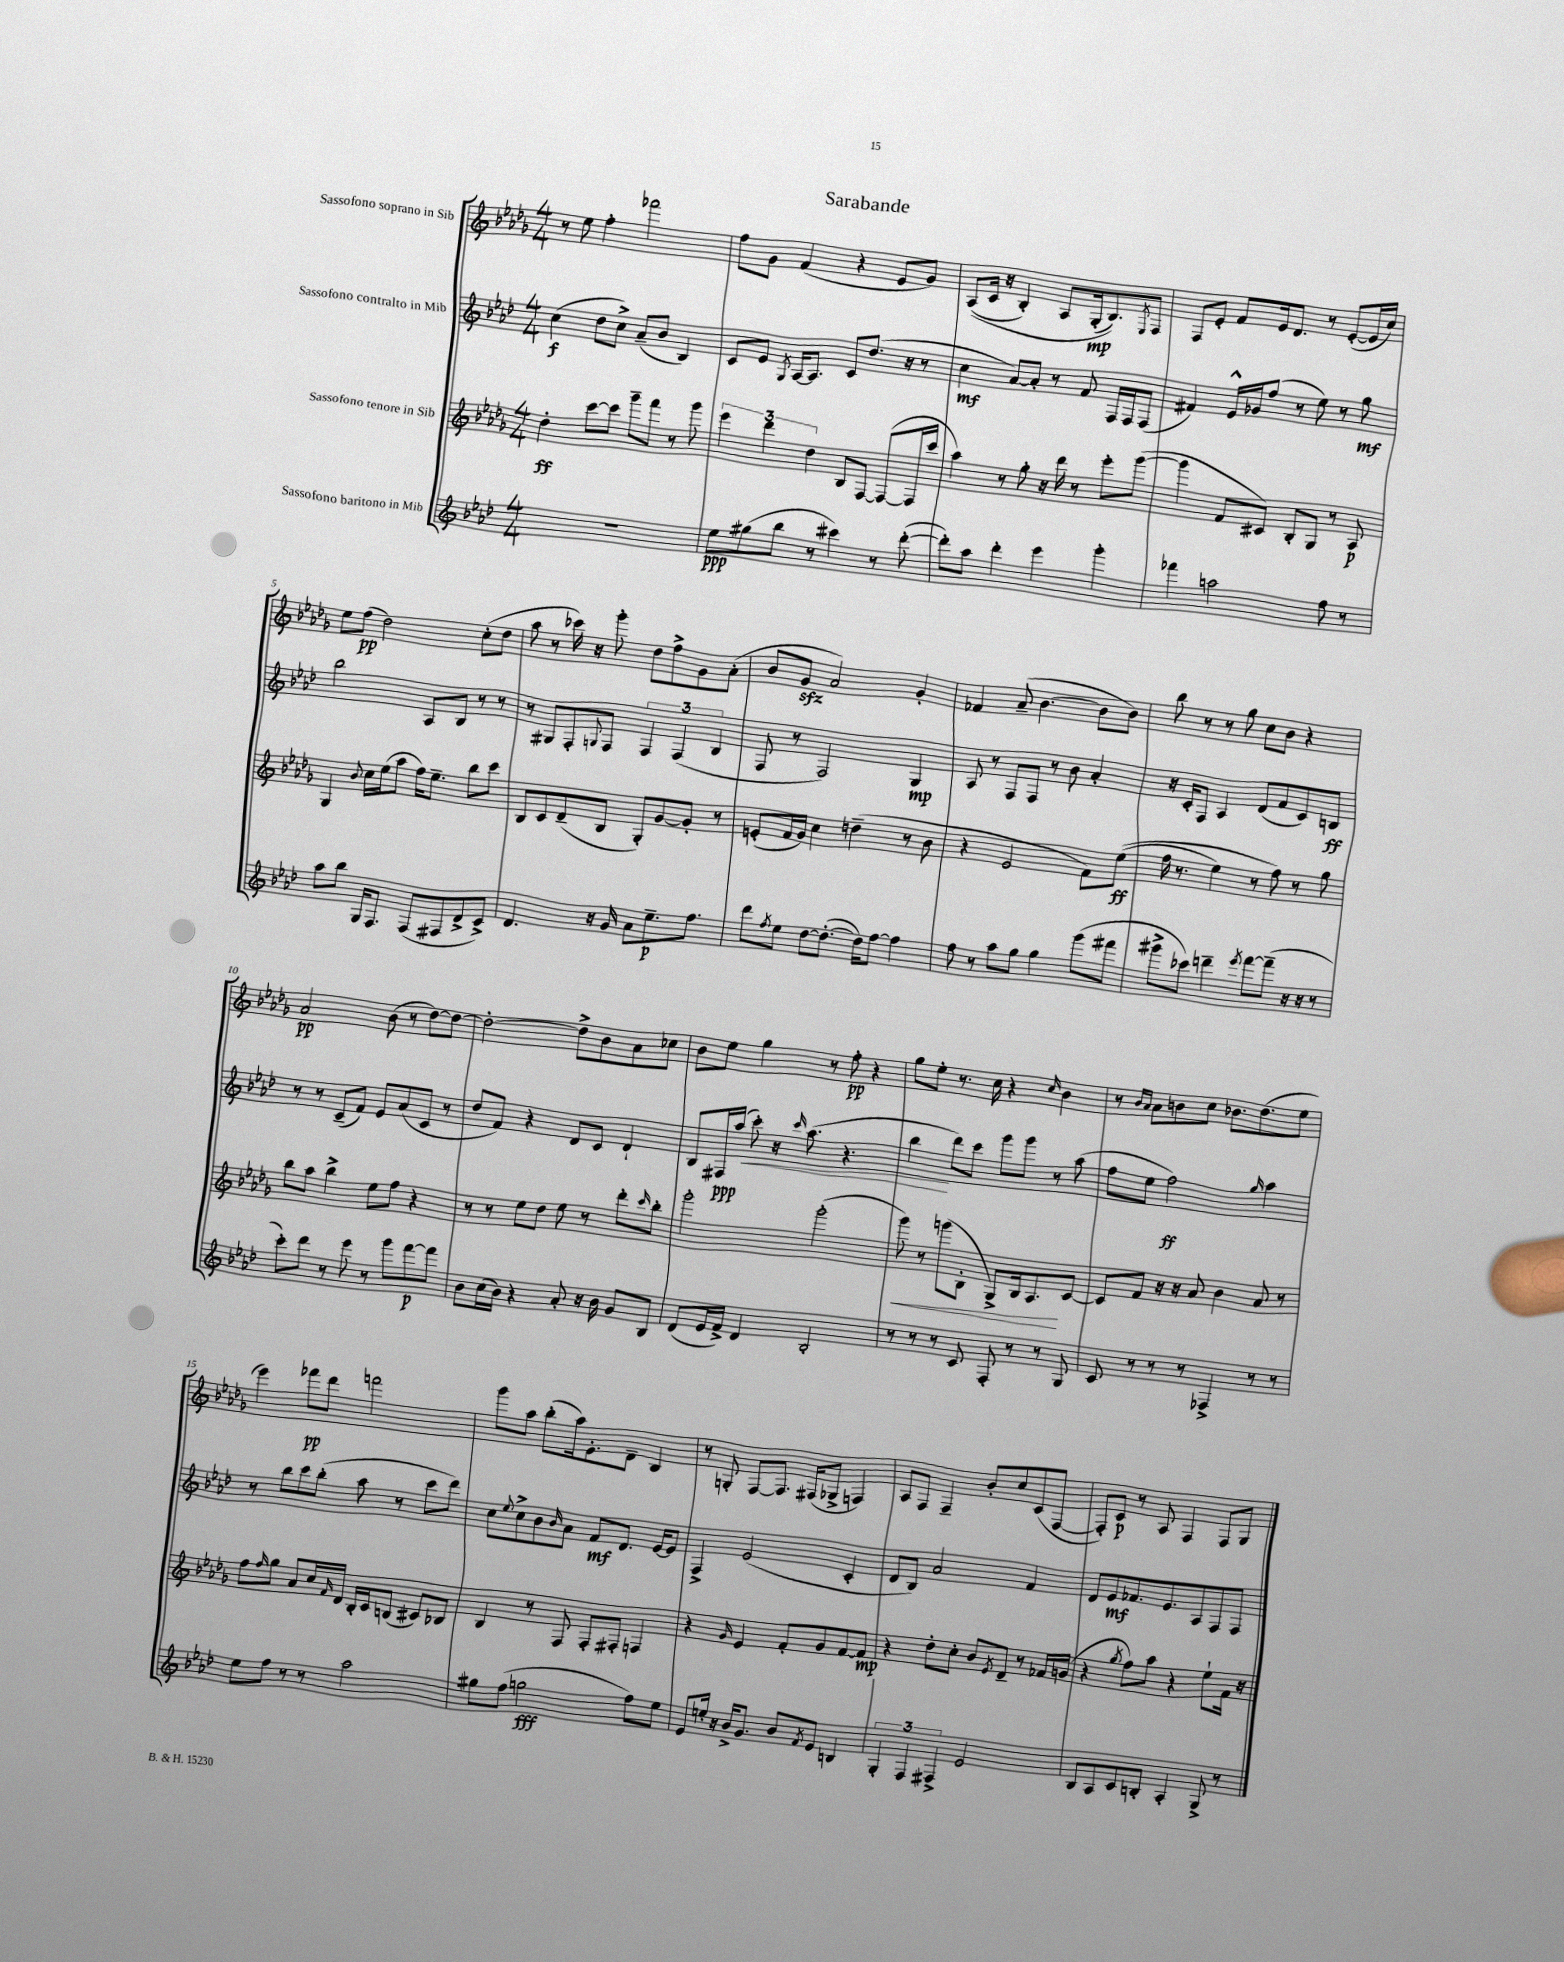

**kern	**kern	**kern	**kern
*staff4	*staff3	*staff2	*staff1
*clefG2	*clefG2	*clefG2	*clefG2
*k[b-e-a-d-]	*k[b-e-a-d-g-]	*k[b-e-a-d-]	*k[b-e-a-d-g-]
*M4/4	*M4/4	*M4/4	*M4/4
1r	4dd-'	(4cc	8r
.	.	.	8ee-
.	[8ccc	8dd-	4ff'
.	8ccc]	8cc^)	.
.	8ggg-~	(8a-~	2fff-
.	8fff	8b-	.
.	8r	4B-)	.
.	8ggg-	.	.
=	=	=	=
8ee-	6eee-	8c	8ff
(8gg#	.	8e-	8g-
.	6ddd-	.	.
.	.	8qG	.
8bb-	.	[16A-	(4f
.	.	8.A-]	.
.	6dd-	.	.
8r	.	.	.
4ccc#)	8B-	8c	4r
.	[8F	(8.dd-	.
8r	(8F_	.	8e-
.	.	16r	.
([8ddd-'	16F]	8r	8g-)
.	16ccc	.	.
=	=	=	=
8ddd-'])	4aa-)	4cc	&((8A-
8aa-	.	.	16c
.	.	.	16r
4ddd-'	8r	[8a-)	4B-')
.	8gg-'	8a-']	.
4eee-	16r	8r	8A-
.	16ddd-	.	.
.	8r	8f	(16G-'
.	.	.	8.B-)&)
4ggg'	8eee-'	16F	.
.	.	16F	.
.	.	.	8qE-
.	([8ggg-	(8F	8F
=	=	=	=
4fff-	4ggg-]	4f#)	8F
.	.	.	8e-'
2aa	8f	16e-^^	8f
.	.	16g-	.
.	8c#)	(8ff	16e-
.	.	.	8.d-
.	8B-'	8r	.
.	8G-	8ee-)	8r
8ff	8r	8r	([8e-'
8r	8A-	8gg	16e-]
.	.	.	16cc)
=	=	=	=
8aa-	4G-	2bb-	8ee-
8bb-	.	.	(8ff
.	8qqb-	.	.
16G	16cc	.	2dd-)
8.F	(16ee-	.	.
.	8aa-	.	.
(8F	16ff)	8A-	.
.	8.ee-~	.	.
8F#	.	8B-	.
8d-^	8bb-	8r	(8cc'
8c^)	8ccc	8r	8dd-
=	=	=	=
4.d-	8B-	8r	8aa-
.	8c	8G#	8r
.	(8d-~	8F'	16ccc-)
.	.	.	16r
.	.	8qqG	.
16r	8B-	8F	8ggg-'
16g	.	.	.
8a-	8G-')	6F	8dd-
8.ee-~	[8g-	.	8ff^
.	.	(6F	.
.	8g-']	.	8g-
8.ff	.	.	.
.	.	6B-	.
.	8r	.	(8a-'
=	=	=	=
8ddd-	(8e'	8F	8b-
8qff	.	.	.
8ee-	16f	8r	8g-
.	16g-)	.	.
[8dd-	4cc	2F)	2a-)
(8.dd-'_	.	.	.
.	(4dd~	.	.
16dd-])	.	.	.
[8ff	.	.	.
4ff]	8r	4G	4g-'
.	8b-	.	.
=	=	=	=
8ff	4r	8A-	4f-
8r	.	8r	.
8aa-	2e-	8F	(8a-~
8gg	.	8F	[4.b-
4gg	.	8r	.
.	.	8b-	.
(8ggg	8f)	4a-'	8b-]
8fff#	&((8ee-	.	8b-)
=	=	=	=
8ggg#^	16ff	16r	8bb-
.	8.r	16c'	.
8ccc-)	.	8F	8r
4ddd~	4ee-)	4A-	8r
.	.	.	8gg-
8qeee-	.	.	.
[8fff	8r	(8d-	8cc
(8fff~]	8ff&)	8f	8b-
16r	8r	8c)	4r
16r	.	.	.
8r	8gg-	8B	.
=	=	=	=
8ccc')	8bb-	8r	2a-
8ddd-	8aa-	8r	.
8r	4bb-^	(8c~	.
8eee-	.	8f)	.
8r	8ee-	8e-	(8b-
8ggg	8ff	(8a-	8r
[8fff	4r	8c	[8dd-)
8fff]	.	8r	8dd-_
=	=	=	=
8b-	8r	8dd-	2dd-'_
(16cc	8r	8f)	.
16b-)	.	.	.
4r	8ee-	4r	.
.	8dd-	.	.
8a-'	8ee-	8d-	8dd-^]
16r	8r	8c	8b-
16b-	.	.	.
8g	8ddd-'	4d-`	8a-
.	16qqccc	.	.
8B-	8bb-'	.	8cc-
=	=	=	=
(8d-	2ggg-'	8B-	8b-
16e-	.	16F#	8ee-
16f^)	.	(16aa-	.
4d-	.	8ccc')	4gg-
.	.	16r	.
.	.	16qqccc	.
.	.	(8.aa-	.
2B-'	(2ggg-'	.	8r
.	.	4.r	8ff'
.	.	.	4r
=	=	=	=
8r	8ggg-)	4bb-	8gg-
8r	8r	.	8ee-'
8r	(8ggg	8ddd-)	8.r
8c	8B-'	8ccc	.
.	.	.	16cc
8F'	8G-^)	8ggg	4r
8r	16B-	8ggg	.
.	8.A-	.	.
.	.	.	16qqcc
8r	.	8r	4b-
8G	[8c	(8aa-	.
=	=	=	=
8c	8c]	8ff	8r
.	.	.	16qqb-
.	.	.	16qqa-
8r	8f	8ee-	8a-
8r	16r	2ff)	8b
.	16r	.	.
8r	8a-	.	8cc
4F-^	4b-	.	8.b-
.	.	.	(8.dd-
.	.	16qqgg	.
8r	8a-	4aa-	.
8r	8r	.	8ee-
=	=	=	=
8ee-	8ff	8r	4eee-)
.	16qqff	.	.
8ff	8gg-	8bb-	.
8r	8a-	8ccc	8fff-
8r	16cc	(8bb-'	8ddd-
.	16qqf	.	.
.	16d-	.	.
2aa-	16B-'	8aa-	2fff
.	16c	.	.
.	(8B	8r	.
.	8c#)	8ccc	.
.	8B-	8ddd-)	.
=	=	=	=
8gg#	4B-	8cc	8ggg-
.	.	8qqee-	.
(8ff	.	8cc^	8aa-
2gg	8r	8b-	(8bb-'
.	.	16qqb-	.
.	8F	8a-	16aa-)
.	.	.	8.e-'
.	8F'	8f	.
.	8F#'	8.d-	8d-~
8ff)	4F	.	4B-
.	.	[16e-	.
8ee-	.	8e-]	.
=	=	=	=
8e-	4r	4F^	8r
16ee'	.	.	8G'
16r	.	.	.
.	16qqg-	.	.
16b-^	4e-	(2e-	[8F
8.g	.	.	.
.	.	.	8.F]
8b-	8f'	.	.
.	.	.	(16F#
8qf	.	.	.
8e-	8g-	.	8G-^
4B	[8f	4c'	4F)
.	8f]	.	.
=	=	=	=
6G'	4r	8d-	8A-
.	.	8B-)	8F
6F	.	.	.
.	8dd-'	2a-	4F~
6F#^	.	.	.
.	8cc'	.	.
2e-	8b-	.	8b-'
.	8qe-	.	.
.	8d-~	.	8cc
.	8r	4f	(8c
.	16f-	.	[8F
.	(16g	.	.
=	=	=	=
8B-	4r	8d-	8F'])
8A-	.	8e-	8c
.	8qgg-	.	.
8c	8ff)	8.f-	8r
8B'	8aa-	.	8A-
.	.	8.e-	.
4A-'	4r	.	4F
.	.	8A-	.
8G^	8ee-`	8F	8F
8r	16f	8F	8G-
.	16r	.	.
==	==	==	==
*-	*-	*-	*-
